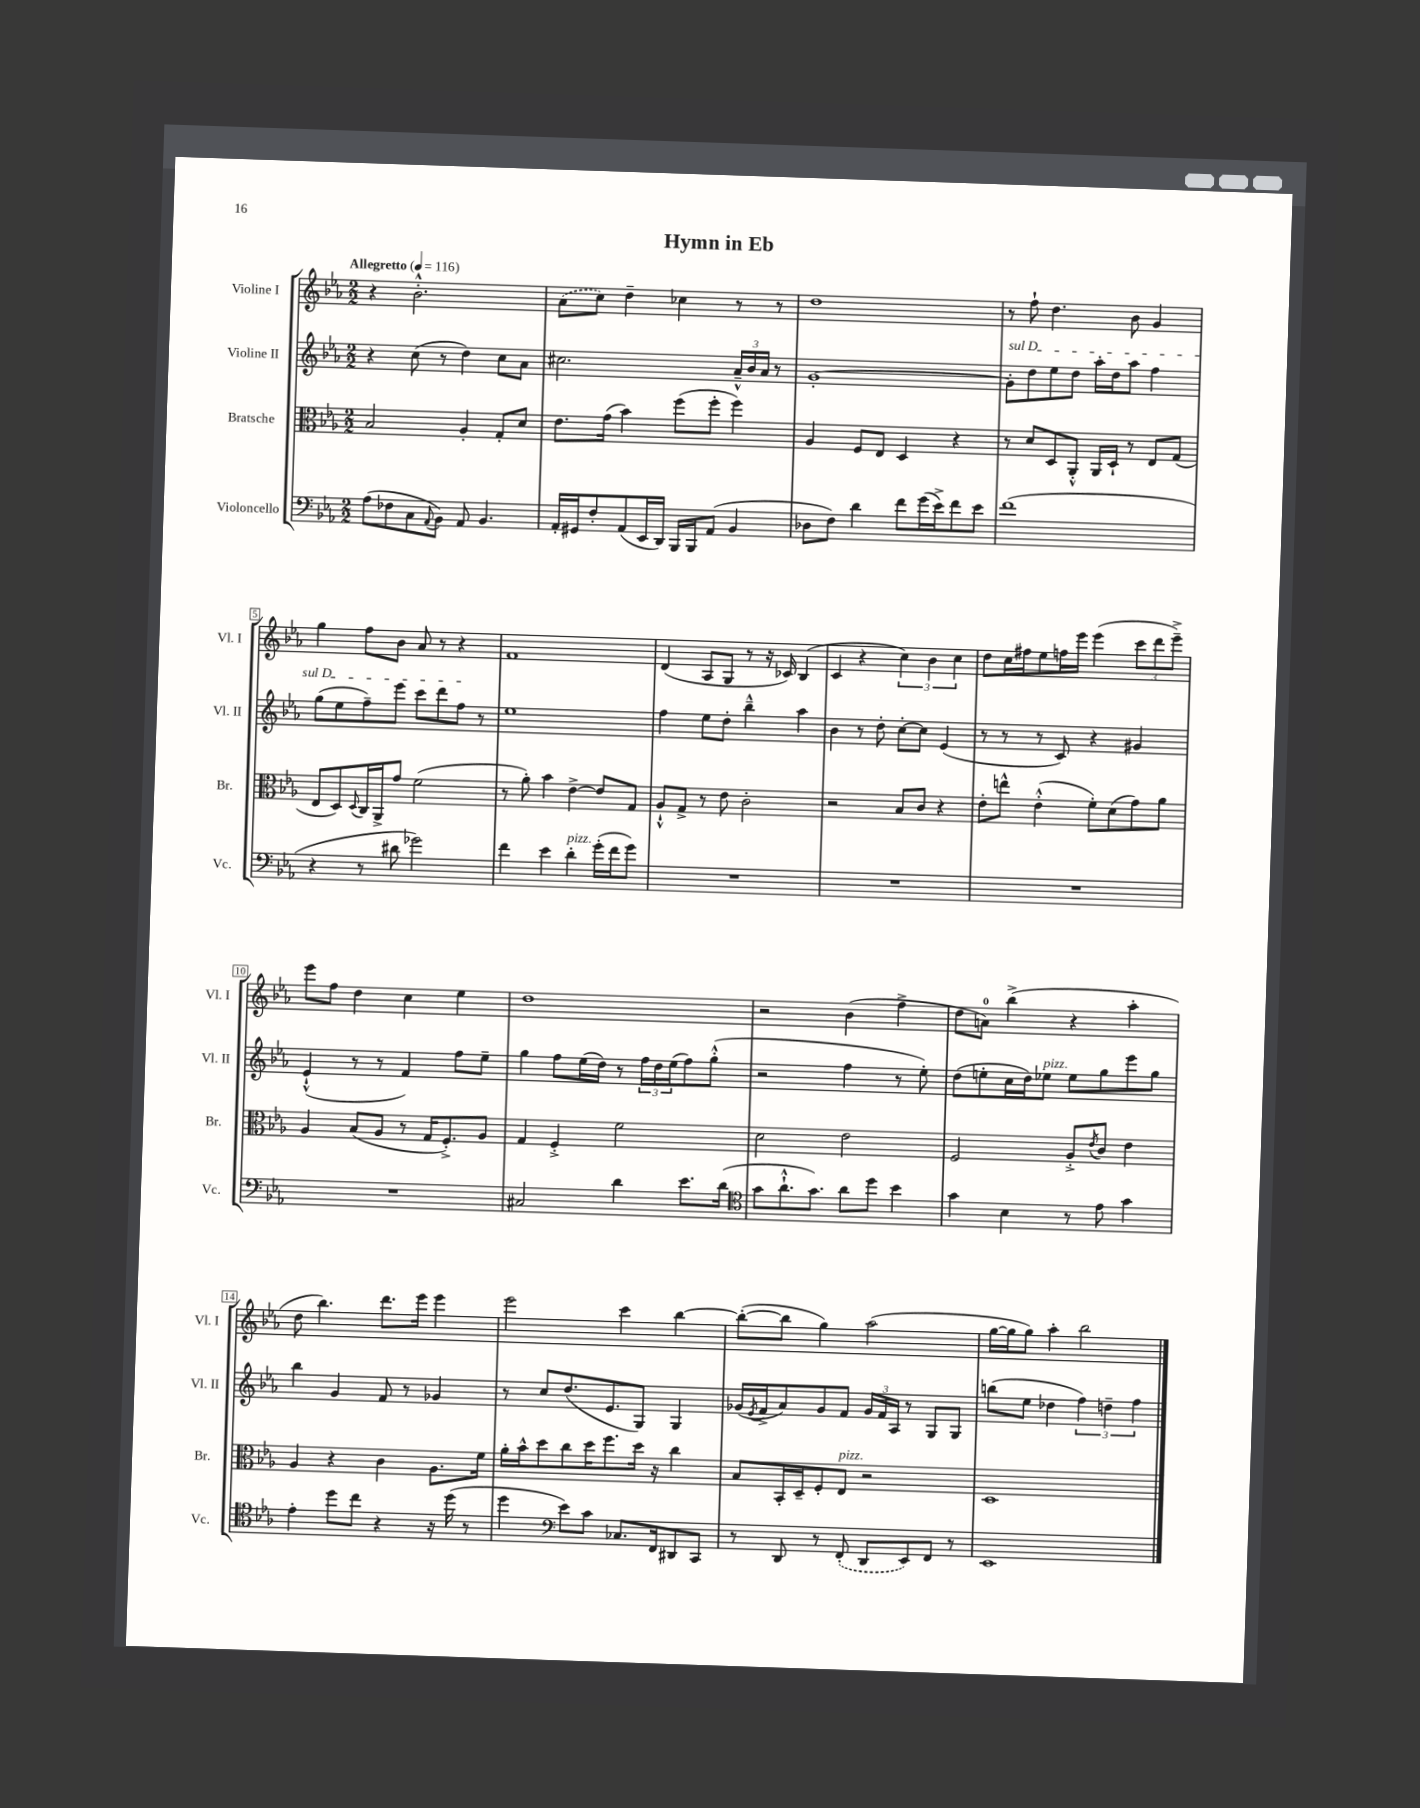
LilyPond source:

\header { title = "Hymn in Eb" }
<<
\new StaffGroup <<
\new Staff = "s0" \with { instrumentName = "Violine I" shortInstrumentName = "Vl. I" } {
    \clef treble \key ees \major \numericTimeSignature \time 2/2 \tempo "Allegretto" 4 = 116
    r4 bes'2.-.-^ |
    \once \slurDashed aes'8( c''8) d''4-- ces''4 r8 r8 |
    d''1 |
    r8 f''8-! d''4. bes'8 g'4 |
    g''4 f''8 bes'8 aes'8 r8 r4 |
    f'1 |
    d'4( aes8 g8 r8 r16 ces'16) bes4( |
    c'4 r4 \tuplet 3/2 { c''4) bes'4 c''4 } |
    d''8 c''16 fis''16 ees''8 f''16 ees'''16 ees'''4( \tuplet 3/2 { c'''8 d'''8 ees'''8--->) } |
    ees'''8 f''8 d''4 c''4 ees''4 |
    d''1 |
    r2 bes'4( f''4-> |
    d''8 a'8-0) bes''4->( r4 aes''4-. |
    d''8 bes''4.) d'''8. ees'''16 ees'''4 |
    ees'''2 c'''4 bes''4~ |
    bes''8~-.( bes''8 g''4) aes''2( |
    g''16~ g''16 g''8) aes''4-. bes''2 \bar "|." |
}
\new Staff = "s1" \with { instrumentName = "Violine II" shortInstrumentName = "Vl. II" } {
    \clef treble \key ees \major \numericTimeSignature \time 2/2
    r4 c''8( r8 d''4) c''8 aes'8 |
    cis''2. \tuplet 3/2 { aes'16---^ bes'16 aes'16 } r8 |
    g'1~-. |
    \once \override TextSpanner.bound-details.left.text = \markup { \italic "sul D" } g'8-.\startTextSpan d''8 ees''8 d''8 aes''16-. d''16 aes''8 f''4 |
    g''8( ees''8 f''8--) ees'''8 c'''8 d'''8 f''8\stopTextSpan r8 |
    ees''1 |
    f''4 ees''8 d''8-. bes''4---^ aes''4 |
    bes'4 r8 d''8-. c''8~-. c''8 ees'4( |
    r8 r8 r8 c'8) r4 gis'4 |
    ees'4-!-^( r8 r8 f'4) f''8 ees''8-- |
    g''4 f''8 ees''16( d''16) r8 \tuplet 3/2 { f''16 d''16 ees''16( } f''8) g''8-.-^( |
    r2 f''4 r8 ees''8-.) |
    d''8( e''8-. c''16 d''16) ees''8^\markup { \italic "pizz." } ees''8 g''8 ees'''8 g''8 |
    bes''4 g'4 f'8 r8 ges'4 |
    r8 c''8 d''8.( ees'8. g8) g4 |
    ges'16( \acciaccatura { ees'8 } f'16-> aes'8) ges'8 f'8 \tuplet 3/2 { ges'16 f'16 aes16 } r8 g8 g8 |
    b''8( ees''8 des''4 \tuplet 3/2 { f''4) d''4-- f''4 } \bar "|." |
}
\new Staff = "s2" \with { instrumentName = "Bratsche" shortInstrumentName = "Br." } {
    \clef alto \key ees \major \numericTimeSignature \time 2/2
    bes2 aes4-. g8-. d'8 |
    ees'8. g'16( bes'4) f''8( f''8-. f''4) |
    aes4 f8 ees8 d4 r4 |
    r8 d'8 d8 aes,8-.-^ aes,16 d16-! r8 ees8 g8( |
    ees8 d8) \appoggiatura { d8 } c16 aes,16-> g'8 f'2( |
    r8 aes'8-.) bes'4 ees'4~-> ees'8 g8 |
    aes8-!-^ g8-> r8 ees'8 c'2-. |
    r2 bes8 c'8 r4 |
    ees'8-. e''8-^ ees'4-.-^( f'8-.) d'8( g'8) aes'8 |
    aes4 bes8( aes8 r8 g16 f8.-.->) aes8 |
    g4 f4-.-> f'2 |
    d'2 ees'2 |
    f2 aes8-.-> \acciaccatura { ees'8 } c'8 ees'4 |
    aes4 r4 c'4 aes8. f'16 |
    aes'16-. bes'16-^ d''8 c''8 d''16 f''8. d''16 r16 c''4 |
    bes8 bes,16-. d16-- f8-. ees8^\markup { \italic "pizz." } r2 |
    d1 \bar "|." |
}
\new Staff = "s3" \with { instrumentName = "Violoncello" shortInstrumentName = "Vc." } {
    \clef bass \key ees \major \numericTimeSignature \time 2/2
    aes8( fes8 c8 \appoggiatura { aes,8 } bes,8) aes,8 bes,4. |
    aes,16-. gis,16 f8-. aes,8( ees,16 d,16) bes,,16 bes,,16 aes,8( bes,4 |
    des8 f8) d'4 f'8 g'16( ees'16->) f'8 ees'8 |
    f'1( |
    r4 r8 dis'8 ges'2) |
    f'4 ees'4 d'4-.^\markup { \italic "pizz." } g'16-.( f'16 g'8) |
    R1 |
    R1 |
    R1 |
    R1 |
    cis2 d'4 ees'8. d'16( |
    \clef tenor g'8 aes'8.-!-^ g'8.) aes'8 d''8 bes'4 |
    g'4 bes4 r8 ees'8 g'4 |
    ees'4-. d''8 c''8 r4 r16 d''16( r8 |
    d''4 \clef bass ees'8) c'8 ces8. f,16 dis,8 c,8 |
    r8 d,8 r8 \once \slurDashed f,8-.( d,8 ees,8) f,8 r8 |
    ees,1 \bar "|." |
}
>>
>>
\layout { \context { \Score \override BarNumber.stencil = #(make-stencil-boxer 0.1 0.3 ly:text-interface::print) } }
